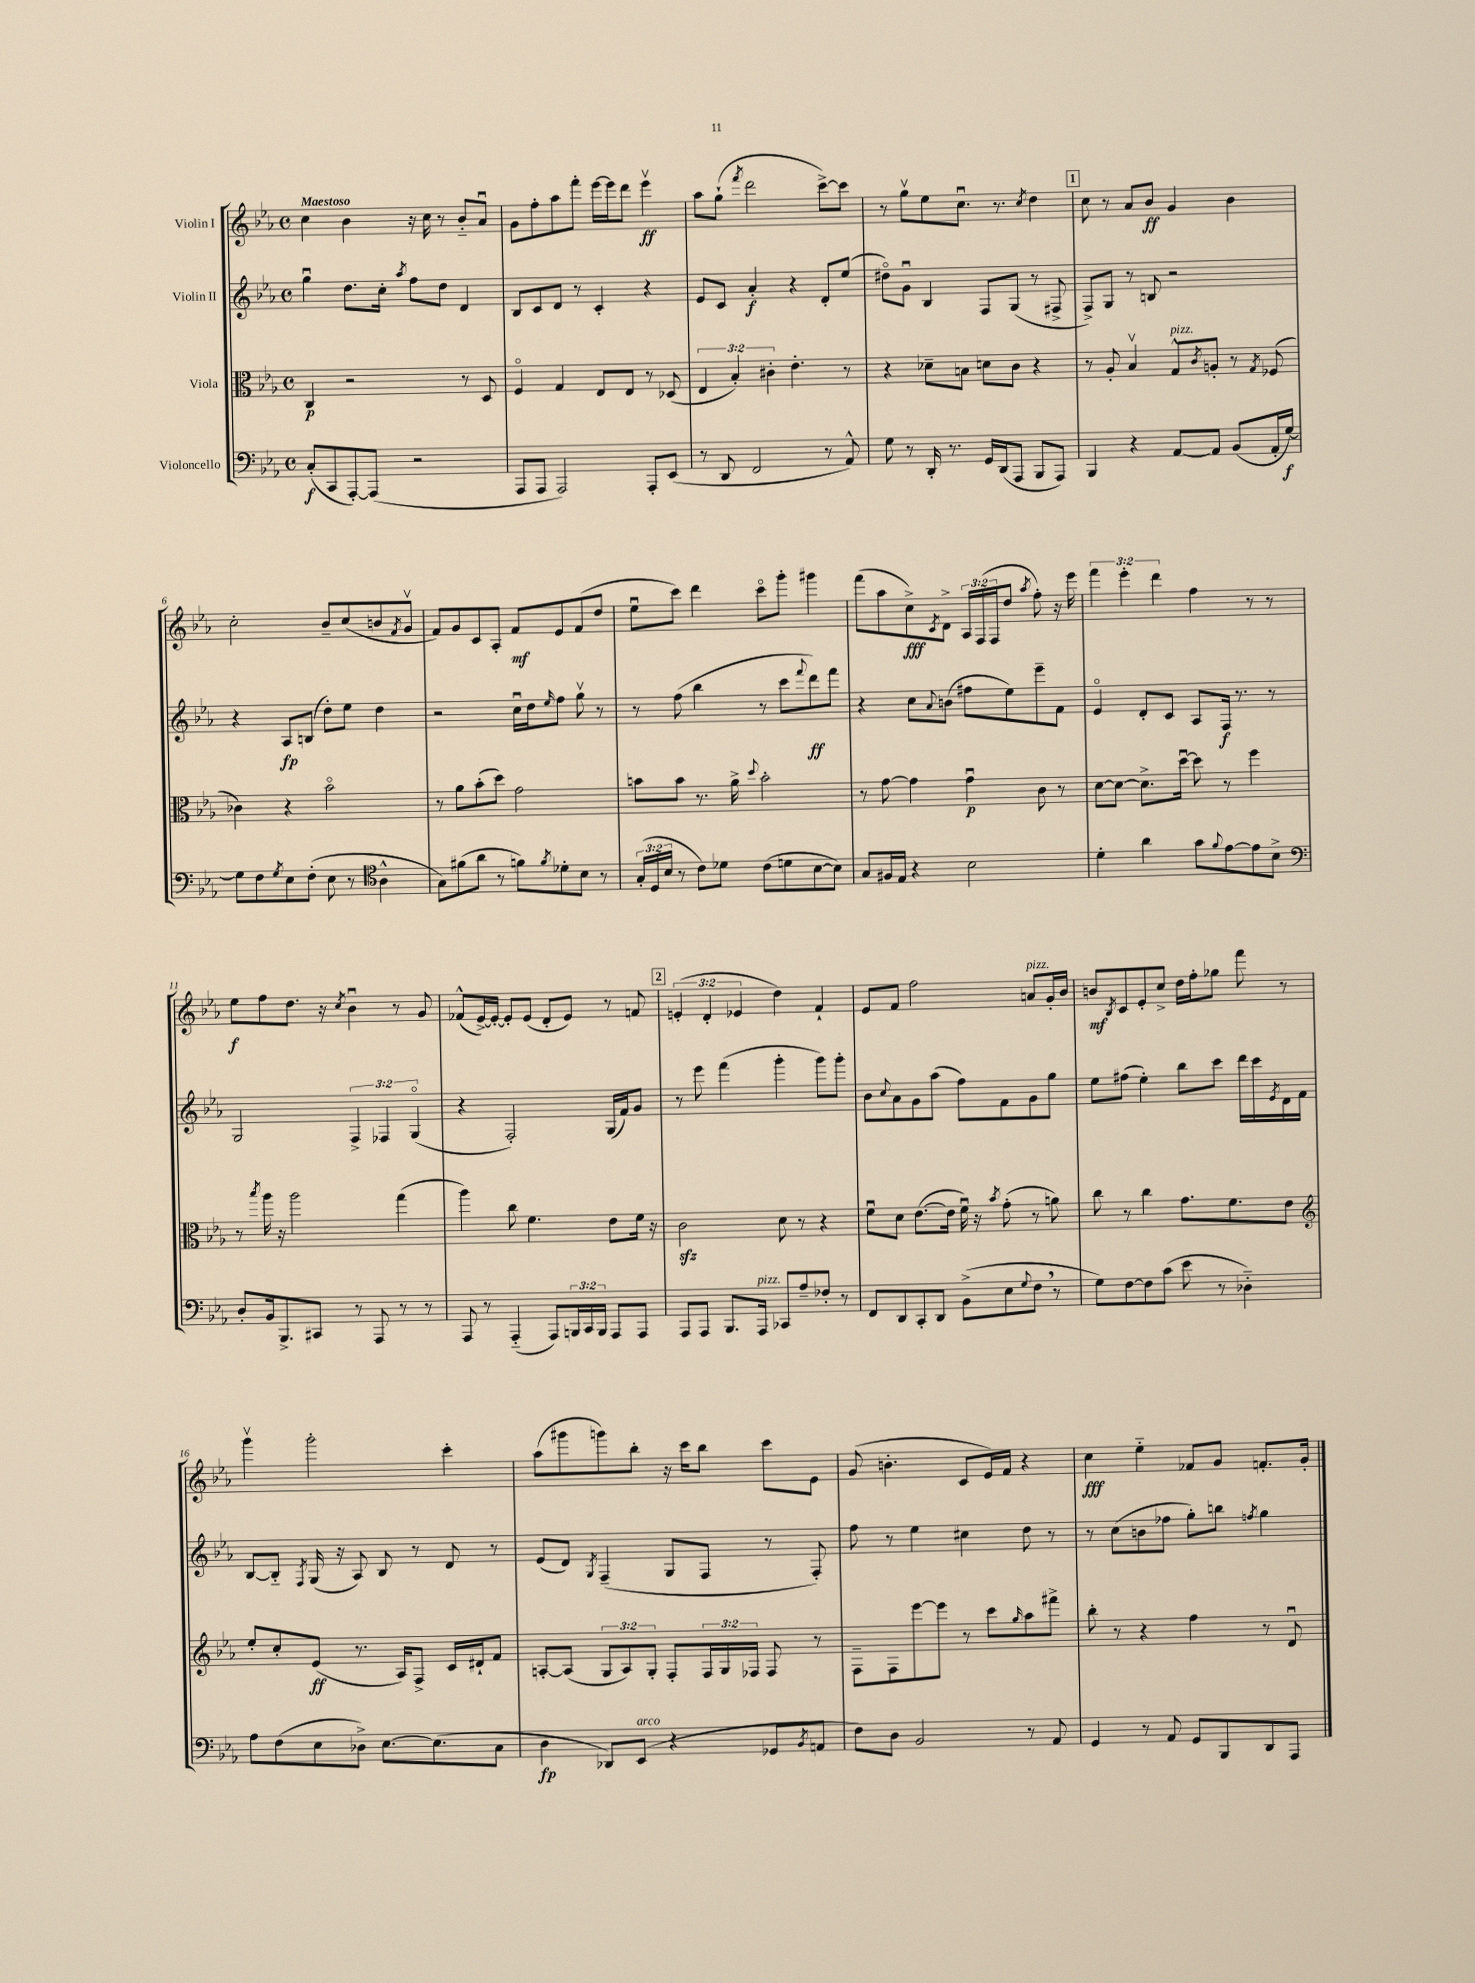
<<
\new StaffGroup <<
\new Staff = "s0" \with { instrumentName = "Violin I" } {
    \clef treble \key ees \major \defaultTimeSignature \time 4/4 \override Staff.TupletNumber.text = #tuplet-number::calc-fraction-text \tempo "Maestoso"
    c''4 bes'4 r16 c''16 r8 bes'8-_ aes'8\downbow |
    g'8 f''8-. aes''8 f'''8-. ees'''16~ ees'''16 d'''8 ees'''4\upbow\ff |
    aes''8 g''8-!( \acciaccatura { f'''8 } d'''2 c'''8~->) c'''8 |
    r8 g''8\upbow ees''8 c''8.\downbow r8. \acciaccatura { c''8 } d''4 |
    \mark \markup { \box "1" } c''8 r8 aes'8 bes'8\ff g'4 bes'4 |
    c''2-. bes'8-- c''8( b'8 \acciaccatura { f'8 } g'8\upbow |
    f'8) g'8 c'8 aes8-. f'8\mf ees'8 f'8( d''8 |
    ees''8\downbow c'''8) d'''4 c'''8\flageolet g'''8-. gis'''4 |
    f'''8( aes''8 c''8->\fff) \acciaccatura { c'8 } d'8-> \tuplet 3/2 { aes16 f16( f16 } d''8 \acciaccatura { aes''8 } f''8-.) r16 ees'''16 |
    \tuplet 3/2 { f'''4 ees'''4-. d'''4 } f''4 r8 r8 |
    ees''8\f f''8 d''8. r16 \acciaccatura { c''8 } bes'4\downbow r8 g'8 |
    fes'8-^( ees'16~->) ees'16~-. ees'8-. ees'8( d'8-. ees'8) r8 f'8 |
    \mark \markup { \box "2" } \tuplet 3/2 { e'4-.( d'4-. ees'4 } d''4) f'4-! |
    ees'8 f'8 f''2 a'8^\markup { \italic "pizz." } g'16-. bes'16 |
    b'8\mf \acciaccatura { bes8 } c'8 ees'8-. c''8-> d''16 f''16-. ges''8 f'''8 r8 |
    g'''4\upbow g'''2-. c'''4-. |
    aes''8( gis'''8 g'''8) bes''8-. r16 c'''16 bes''8 c'''8 ees'8 |
    g'8( b'4.-. c'8 ees'16) f'16 r4 |
    c''4\fff ees''4-_ fes'8 g'8 f'8.-. g'16-. \bar "|." |
}
\new Staff = "s1" \with { instrumentName = "Violin II" } {
    \clef treble \key ees \major \defaultTimeSignature \time 4/4 \override Staff.TupletNumber.text = #tuplet-number::calc-fraction-text
    g''4\downbow d''8. c''16-. \acciaccatura { aes''8 } f''8 d''8 d'4 |
    bes8 c'8 d'8 r8 c'4-. r4 |
    ees'8 c'8 aes'4-.\f r4 d'8-. ees''8( |
    dis''8\flageolet) g'8\downbow bes4 f8 g8( r8 fis8-> |
    \mark \markup { \box "1" } f8->) g8 r8 b8 r2 |
    r4 aes8\fp b8( d''8-.) ees''8 d''4 |
    r2 c''16\downbow d''16 \grace { ees''16 } f''8 g''8\upbow r8 |
    r8 f''8( bes''4 r8 c'''8 \appoggiatura { f'''8 } d'''8\ff) f'''8 |
    r4 c''8 \appoggiatura { aes'8 } b'8( fis''8 ees''8) ees'''8-- f'8 |
    ees'4\flageolet d'8-. c'8 aes8 f16\f r8. r8 |
    g2 \tuplet 3/2 { f4-> fes4 g4\flageolet( } |
    r4 f2-.) g16( f'16) g'8 |
    \mark \markup { \box "2" } r8 ees'''8 f'''4( g'''4-. g'''8) g'''8-. |
    bes'8 \appoggiatura { c''8 } aes'8 g'8 aes''8( f''8) f'8 g'8 g''8 |
    ees''8 fis''8( ees''4-.) bes''8 c'''8 d'''16 c'''16 \acciaccatura { ees'8 } d'16 f'16 |
    bes8~ bes8-_ \acciaccatura { f8 } g16( r16 aes8) bes8 r8 d'8 r8 |
    ees'8( d'8) \acciaccatura { g8 } f4--( g8 f8 r8 f8-.) |
    f''8 r8 ees''4 cis''4 d''8 r8 |
    r8 c''8( b'8 fes''8 g''8-.) b''8 \acciaccatura { f''8 } g''4 \bar "|." |
}
\new Staff = "s2" \with { instrumentName = "Viola" } {
    \clef alto \key ees \major \defaultTimeSignature \time 4/4 \override Staff.TupletNumber.text = #tuplet-number::calc-fraction-text
    c4\p r2 r8 d8 |
    f4\flageolet g4 ees8 ees8 r8 des8( |
    \tuplet 3/2 { ees4 bes4-.) cis'4-. } ees'4.-. r8 |
    r4 des'8-- b8 d'8 c'8 r4 |
    \mark \markup { \box "1" } r8 aes8-. bes4\upbow g8-^^\markup { \italic "pizz." } \acciaccatura { c'8 } a8-. r8 \acciaccatura { g8 } fes8( |
    ces'4) r4 bes'2\flageolet |
    r8 aes'8 bes'8-.( d''8) g'2 |
    b'8 b'8 r8. aes'16-> \appoggiatura { d''8 } b'2-. |
    r8 g'8~ g'4 g'4\downbow\p c'8 r8 |
    d'8~ d'8~ d'8.-> d''16~\downbow d''8 r8 f''4 |
    r8 \acciaccatura { bes''8 } aes''16 r16 aes''2 g''4( |
    aes''4) c''8 f'4. ees'8 f'16 r16 |
    \mark \markup { \box "2" } c'2\sfz d'8 r8 r4 |
    f'8\downbow d'8 ees'8.~( ees'16 f'16\downbow) r16 \acciaccatura { bes'8 } g'8-.( r8 a'8) |
    c''8 r8 c''4 g'8. f'8. ees'8 |
    \clef treble ees''8-. c''8-. ees'8\ff( r8. aes16) f8-> c'16 dis'16-! f'8 |
    a8~-. a8( \tuplet 3/2 { g8 a8) g8-. } f8-. \tuplet 3/2 { f16 g16 fes16 } fes8 r8 |
    f8-- f8 ees'''8~ ees'''8 r8 c'''8 \grace { g''16 } aes''8 fis'''8-> |
    bes''8-. r8 r4 f''4 r8 d'8\downbow \bar "|." |
}
\new Staff = "s3" \with { instrumentName = "Violoncello" } {
    \clef bass \key ees \major \defaultTimeSignature \time 4/4 \override Staff.TupletNumber.text = #tuplet-number::calc-fraction-text
    c8-.\f( c,8 aes,,8~-.) aes,,8( r2 |
    aes,,8 aes,,8 aes,,2) aes,,8-. ees,8( |
    r8 d,8 f,2 r8 aes,8-^) |
    g8 r8 d,16-. r8. g,16 d,16( aes,,8 bes,,8 aes,,8) |
    \mark \markup { \box "1" } bes,,4 r4 aes,8~ aes,8 bes,8( aes,16-. g16~\f) |
    g8 f8 \acciaccatura { g8 } ees8 f8-.( ees8 r8 \clef tenor aes4-^ |
    g8) fis'8( aes'8 r8 f'8) \acciaccatura { f'8 } des'8-. bes8 r8 |
    \tuplet 3/2 { g16-.( d16 bes16 } r8 c'8) des'8 c'8( d'8 bes8~ bes8) |
    g8 fis16 ees16 r4 bes2 |
    d'4-. aes'4 g'8 \appoggiatura { f'8 } ees'8~ ees'8 bes8-> |
    \clef bass d8-. bes,16 bes,,8.-> cis,8 r8 aes,,8 r8 r8 |
    aes,,8 r8 aes,,4-_( aes,,8) \tuplet 3/2 { b,,16 c,16 b,,16 } aes,,8 aes,,8 |
    \mark \markup { \box "2" } aes,,8 aes,,8 bes,,8. aes,,16^\markup { \italic "pizz." } ces,8 aes8-- fes8-. r8 |
    f,8 d,8 c,8-. d,8 bes,8->( ees8 \appoggiatura { g8 } f8 \breathe r8 |
    g8) f8~ f8 c'8( ees'8 r8 des4-_) |
    aes8 f8( ees8 des8->) ees8.~ ees8.( c8 |
    d4\fp des,8) ees,8^\markup { \italic "arco" }( r4 ges,8 \acciaccatura { bes,8 } a,8 |
    f8) d8 bes,2 r8 aes,8 |
    g,4 r8 aes,8 g,8 bes,,8 d,8 aes,,8 \bar "|." |
}
>>
>>
